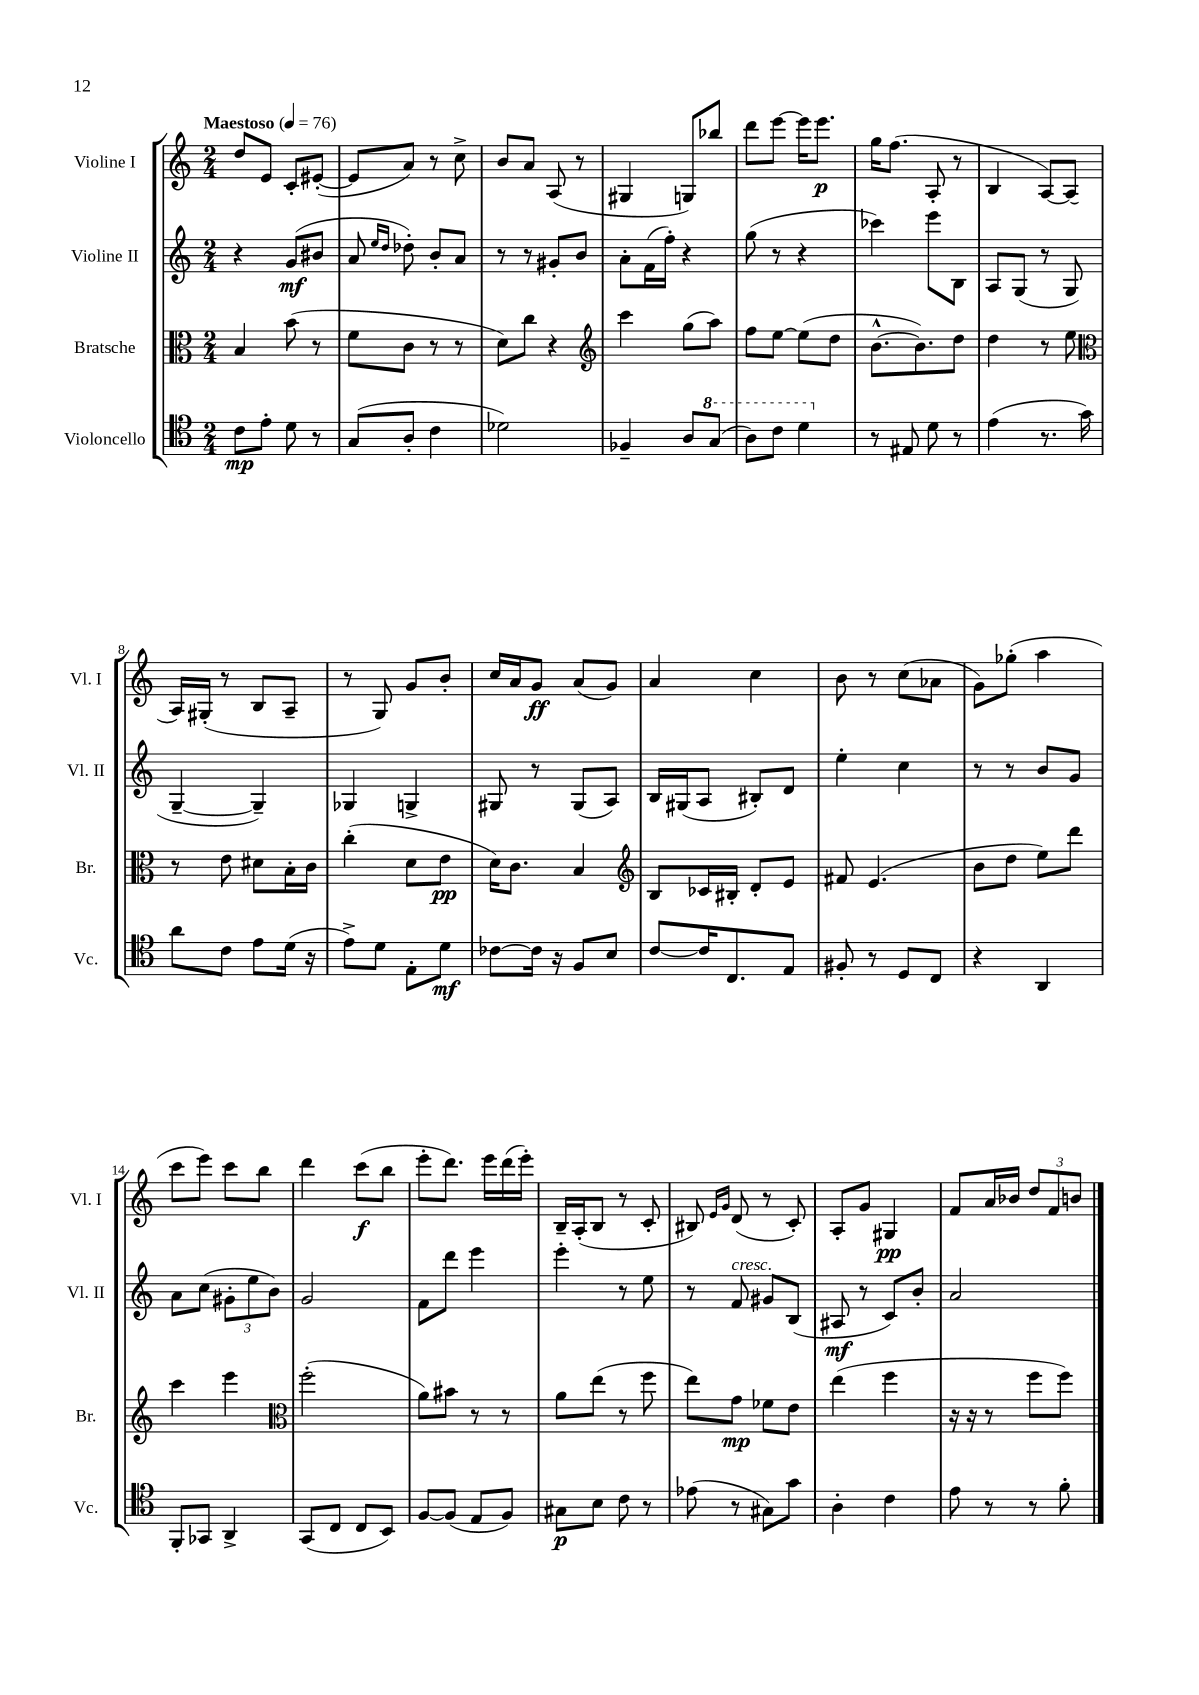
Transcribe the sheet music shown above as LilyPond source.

<<
\new StaffGroup <<
\new Staff = "s0" \with { instrumentName = "Violine I" shortInstrumentName = "Vl. I" } {
    \clef treble \key c \major \numericTimeSignature \time 2/4 \tempo "Maestoso" 4 = 76
    d''8 e'8 c'8-. eis'8~-.( |
    eis'8 a'8) r8 c''8-> |
    b'8 a'8 a8( r8 |
    gis4 g8) bes''8 |
    d'''8 e'''8~ e'''16 e'''8.\p |
    g''16 f''8.( a8-. r8 |
    b4 a8~) a8( |
    a16) gis16-.( r8 b8 a8-- |
    r8 g8) g'8 b'8-. |
    c''16 a'16 g'8\ff a'8( g'8) |
    a'4 c''4 |
    b'8 r8 c''8( aes'8 |
    g'8) ges''8-.( a''4 |
    c'''8 e'''8) c'''8 b''8 |
    d'''4 c'''8\f( b''8 |
    e'''8-. d'''8.) e'''16 d'''16( e'''16-.) |
    b16-- a16-.( b8 r8 c'8-. |
    bis8) \grace { e'16 g'16 } d'8( r8 c'8-.) |
    a8-. g'8 gis4\pp |
    f'8 a'16 bes'16 \tuplet 3/2 { d''8 f'8 b'8 } \bar "|." |
}
\new Staff = "s1" \with { instrumentName = "Violine II" shortInstrumentName = "Vl. II" } {
    \clef treble \key c \major \numericTimeSignature \time 2/4
    r4 g'8\mf( bis'8 |
    a'8 \grace { e''16 d''16 } des''8-.) b'8-. a'8 |
    r8 r8 gis'8-. b'8 |
    a'8-. f'16( f''16-.) r4 |
    g''8( r8 r4 |
    ces'''4) e'''8 b8 |
    a8 g8( r8 g8 |
    g4~-- g4--) |
    ges4 g4-> |
    gis8 r8 gis8( a8) |
    b16 gis16( a8 bis8-.) d'8 |
    e''4-. c''4 |
    r8 r8 b'8 g'8 |
    a'8 c''8( \tuplet 3/2 { gis'8-. e''8 b'8) } |
    g'2 |
    f'8 d'''8 e'''4 |
    e'''4-. r8 e''8 |
    r8 f'8^\markup { \italic "cresc." } gis'8 b8( |
    ais8\mf r8 c'8) b'8-. |
    a'2 \bar "|." |
}
\new Staff = "s2" \with { instrumentName = "Bratsche" shortInstrumentName = "Br." } {
    \clef alto \key c \major \numericTimeSignature \time 2/4
    b4 b'8( r8 |
    f'8 c'8 r8 r8 |
    d'8) c''8 r4 |
    \clef treble c'''4 g''8( a''8) |
    f''8 e''8~ e''8( d''8 |
    b'8.~-^ b'8.) d''8 |
    d''4 r8 e''8 |
    \clef alto r8 e'8 dis'8 b16-. c'16 |
    c''4-.( d'8 e'8\pp |
    d'16) c'8. b4 |
    \clef treble b8 ces'16 bis16-. d'8-. e'8 |
    fis'8 e'4.( |
    b'8 d''8 e''8) d'''8 |
    c'''4 e'''4 |
    \clef alto f''2-.( |
    a'8) bis'8 r8 r8 |
    a'8 e''8( r8 f''8 |
    e''8) g'8\mp fes'8 e'8 |
    e''4( f''4 |
    r16 r16 r8 f''8 f''8) \bar "|." |
}
\new Staff = "s3" \with { instrumentName = "Violoncello" shortInstrumentName = "Vc." } {
    \clef tenor \key c \major \numericTimeSignature \time 2/4
    c'8\mp e'8-. d'8 r8 |
    g8( a8-. c'4 |
    des'2) |
    fes4-- a8 \ottava #1 g'8( |
    a'8) c''8 d''4 \ottava #0 |
    r8 eis8 d'8 r8 |
    e'4( r8. g'16) |
    a'8 c'8 e'8 d'16( r16 |
    e'8->) d'8 e8-. d'8\mf |
    ces'8~ ces'16 r16 f8 b8 |
    c'8~ c'16 c8. e8 |
    fis8-. r8 d8 c8 |
    r4 a,4 |
    f,8-. ges,8 a,4-> |
    g,8( c8 c8 b,8) |
    f8~ f8( e8 f8) |
    gis8\p b8 c'8 r8 |
    ees'8( r8 gis8) g'8 |
    a4-. c'4 |
    e'8 r8 r8 f'8-. \bar "|." |
}
>>
>>
